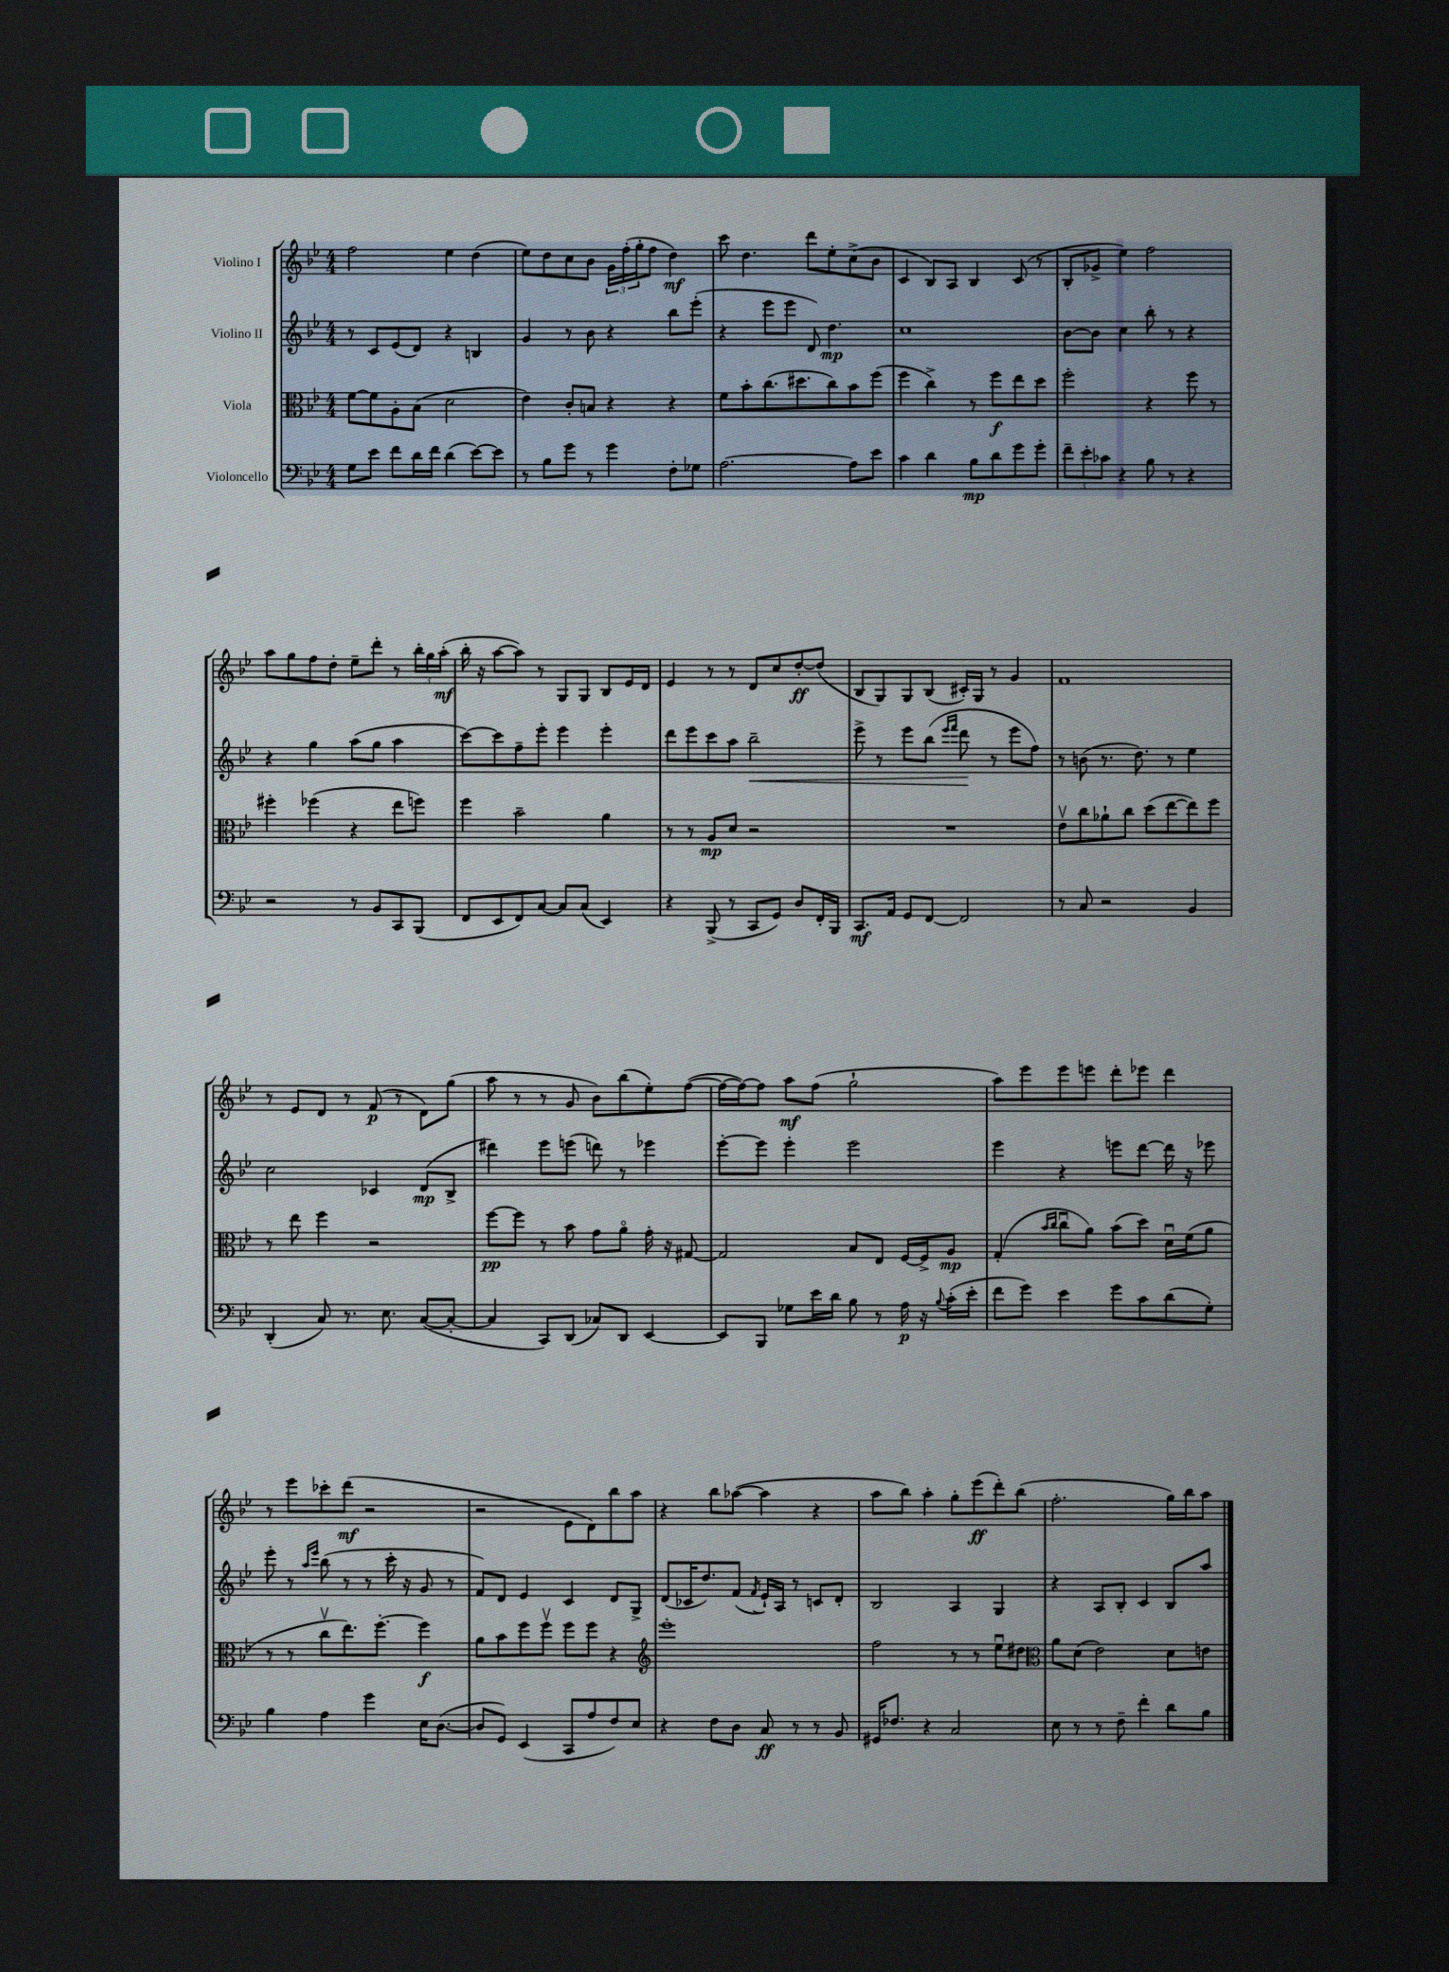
<<
\new StaffGroup <<
\new Staff = "s0" \with { instrumentName = "Violino I" } {
    \clef treble \key bes \major \numericTimeSignature \time 4/4
    f''2 ees''4 d''4( |
    ees''8) d''8 c''8 bes'8 \tuplet 3/2 { g'16 f''16-.( g''16-. } f''8 d''4\mf) |
    c'''8 d''4. d'''8 ees''8-. c''8->( bes'8 |
    c'4 bes8) a8 bes4 c'8( r8 |
    bes8-. ges'8-> ees''4) f''2 |
    a''8 g''8 f''8 d''8-. ees''8-- d'''8-. r8 \tuplet 3/2 { bes''16-. g''16 a''16-.\mf( } |
    bes''16-. r16 a''8~ a''8) r8 g8 g8 bes8 ees'16 d'16 |
    ees'4 r8 r8 d'8 c''8 d''8~-.\ff d''8( |
    bes8 g8) g8 bes8( cis'16-.) g16 r8 g'4 |
    f'1 |
    r8 ees'8 d'8 r8 f'8\p( r8 d'8) g''8( |
    a''8 r8 r8 g'8 bes'8) bes''8( ees''8-.) f''8~( |
    f''16~ f''16~) f''8 a''8\mf f''8( g''2-! |
    a''8) ees'''8 ees'''8 e'''8 d'''8-. ees'''8 d'''4 |
    r8 ees'''8 ces'''8-. d'''8\mf( r2 |
    r2 ees'8 d'8) bes''8 a''8 |
    r4 bes''8 aes''8~( aes''4 r4 |
    a''8 bes''8) a''4-. g''8-. ees'''8\ff( d'''8-.) bes''8( |
    f''2.-. g''16) bes''16 a''8 \bar "|." |
}
\new Staff = "s1" \with { instrumentName = "Violino II" } {
    \clef treble \key bes \major \numericTimeSignature \time 4/4
    r8 c'8 ees'8( d'8) r4 b4 |
    g'4 r8 bes'8 r4 bes''8 ees'''8-.( |
    r4 ees'''8 ees'''8 d'8) d''4.\mp |
    c''1 |
    bes'8~ bes'8 c''4 bes''8-. r8 r4 |
    r4 g''4 a''8( g''8 a''4 |
    c'''8~) c'''8 f''8-- ees'''8-. ees'''4 ees'''4-. |
    d'''8 ees'''8 c'''8 a''8 bes''2--\< |
    ees'''8-> r8 ees'''8 bes''8( \grace { ees'''16 f'''16 } d'''8\! r8 ees'''8 f''8) |
    r8 b'8( r8. d''8.) r8 ees''4 |
    c''2 ces'4 d'8\mp( bes8-> |
    dis'''4) ees'''8 e'''8( d'''8) r8 ees'''4 |
    ees'''8~-. ees'''8 ees'''4-. ees'''2 |
    ees'''4 r4 e'''8 d'''8~ d'''16 r16 ees'''8 |
    ees'''8-. r8 \grace { a''16 ees'''16 } bes''8( r8 r8 c'''16-. r16 g'8 r8 |
    f'8) d'8 ees'4 c'4 d'8 g8-> |
    d'8( ces'16 d''8.) f'8( \acciaccatura { f'8 } ees'16-!) a16 r8 c'8 d'8-. |
    bes2 a4 g4 |
    r4 a8 bes8-. c'4 bes8 a''8 \bar "|." |
}
\new Staff = "s2" \with { instrumentName = "Viola" } {
    \clef alto \key bes \major \numericTimeSignature \time 4/4
    f'8~ f'8 a8-. bes8( d'2 |
    ees'4) c'8-. b8 r4 r4 |
    f'8 bes'8-. c''8.( dis''8. c''8) bes'8 f''8( |
    f''4 c''4->) r8 f''8\f ees''8 d''8 |
    f''2-. r4 f''8 r8 |
    fis''4-. fes''4( r4 ees''8 f''8) |
    f''4 bes'2-- a'4 |
    r8 r8 a8\mp d'8 r2 |
    R1 |
    ees'8\upbow c''8 aes'8-! c''8 d''8( ees''8~ ees''8) f''8 |
    r8 ees''8 f''4 r2 |
    f''8~\pp f''8 r8 bes'8 g'8 a'8\flageolet g'16-. r16 gis8~ |
    gis2 bes8 ees8 f16~ f16-> a8\mp |
    g4-.( \grace { bes'16 c''16 } c''8\downbow a'8) bes'8( d''8) d'16\downbow f'16( a'8 |
    r8 r8 c''8\upbow ees''8.) f''8.~-. f''4\f |
    a'8 bes'8 f''8 f''8\upbow f''8 f''8 r4 |
    \clef treble ees'''1-. |
    f''2 r8 r8 ees''8\downbow dis''8 |
    \clef alto a'8 d'8( ees'2) d'8 e'8 \bar "|." |
}
\new Staff = "s3" \with { instrumentName = "Violoncello" } {
    \clef bass \key bes \major \numericTimeSignature \time 4/4
    g8 ees'8 f'8 d'16 f'16 d'4( ees'8~) ees'8 |
    r8 bes8 g'8 r8 g'4 f8-. ges8 |
    a2.~ a8 ees'8 |
    c'4 d'4 bes8\mp d'8 g'8 g'8-. |
    \tuplet 3/2 { f'8-- ees'8-. ces'8 } r4 bes8 r8 r4 |
    r2 r8 bes,8 c,8 bes,,8( |
    f,8 ees,8 f,8) c8~ c8 c8( ees,4) |
    r4 bes,,8->( r8 c,8 g,8) d8 f,16-. bes,,16 |
    c,8.\mf a,16 g,8 f,8~ f,2 |
    r8 c8 r2 bes,4 |
    d,4-.( c8) r8. ees8. c8~( c8~-. |
    c4 c,8) d,8( ces8) d,8 ees,4~ |
    ees,8 bes,,8 ges8 ees'16 d'16 bes8 r8 a16\p r16 \appoggiatura { bes8 } c'16-.( ees'16-. |
    f'8 g'8) ees'4 g'8 c'8 d'8( g8-.) |
    bes4 a4 g'4 ees16 d8.~( |
    d8 g,8) ees,4( c,8 a8 f8) ees8 |
    r4 f8 d8 c8\ff r8 r8 bes,8 |
    gis,16 fes8. r4 c2 |
    ees8 r8 r8 f8-- f'4-. d'8 bes8 \bar "|." |
}
>>
>>
\layout { \context { \Score \remove "Bar_number_engraver" } }
